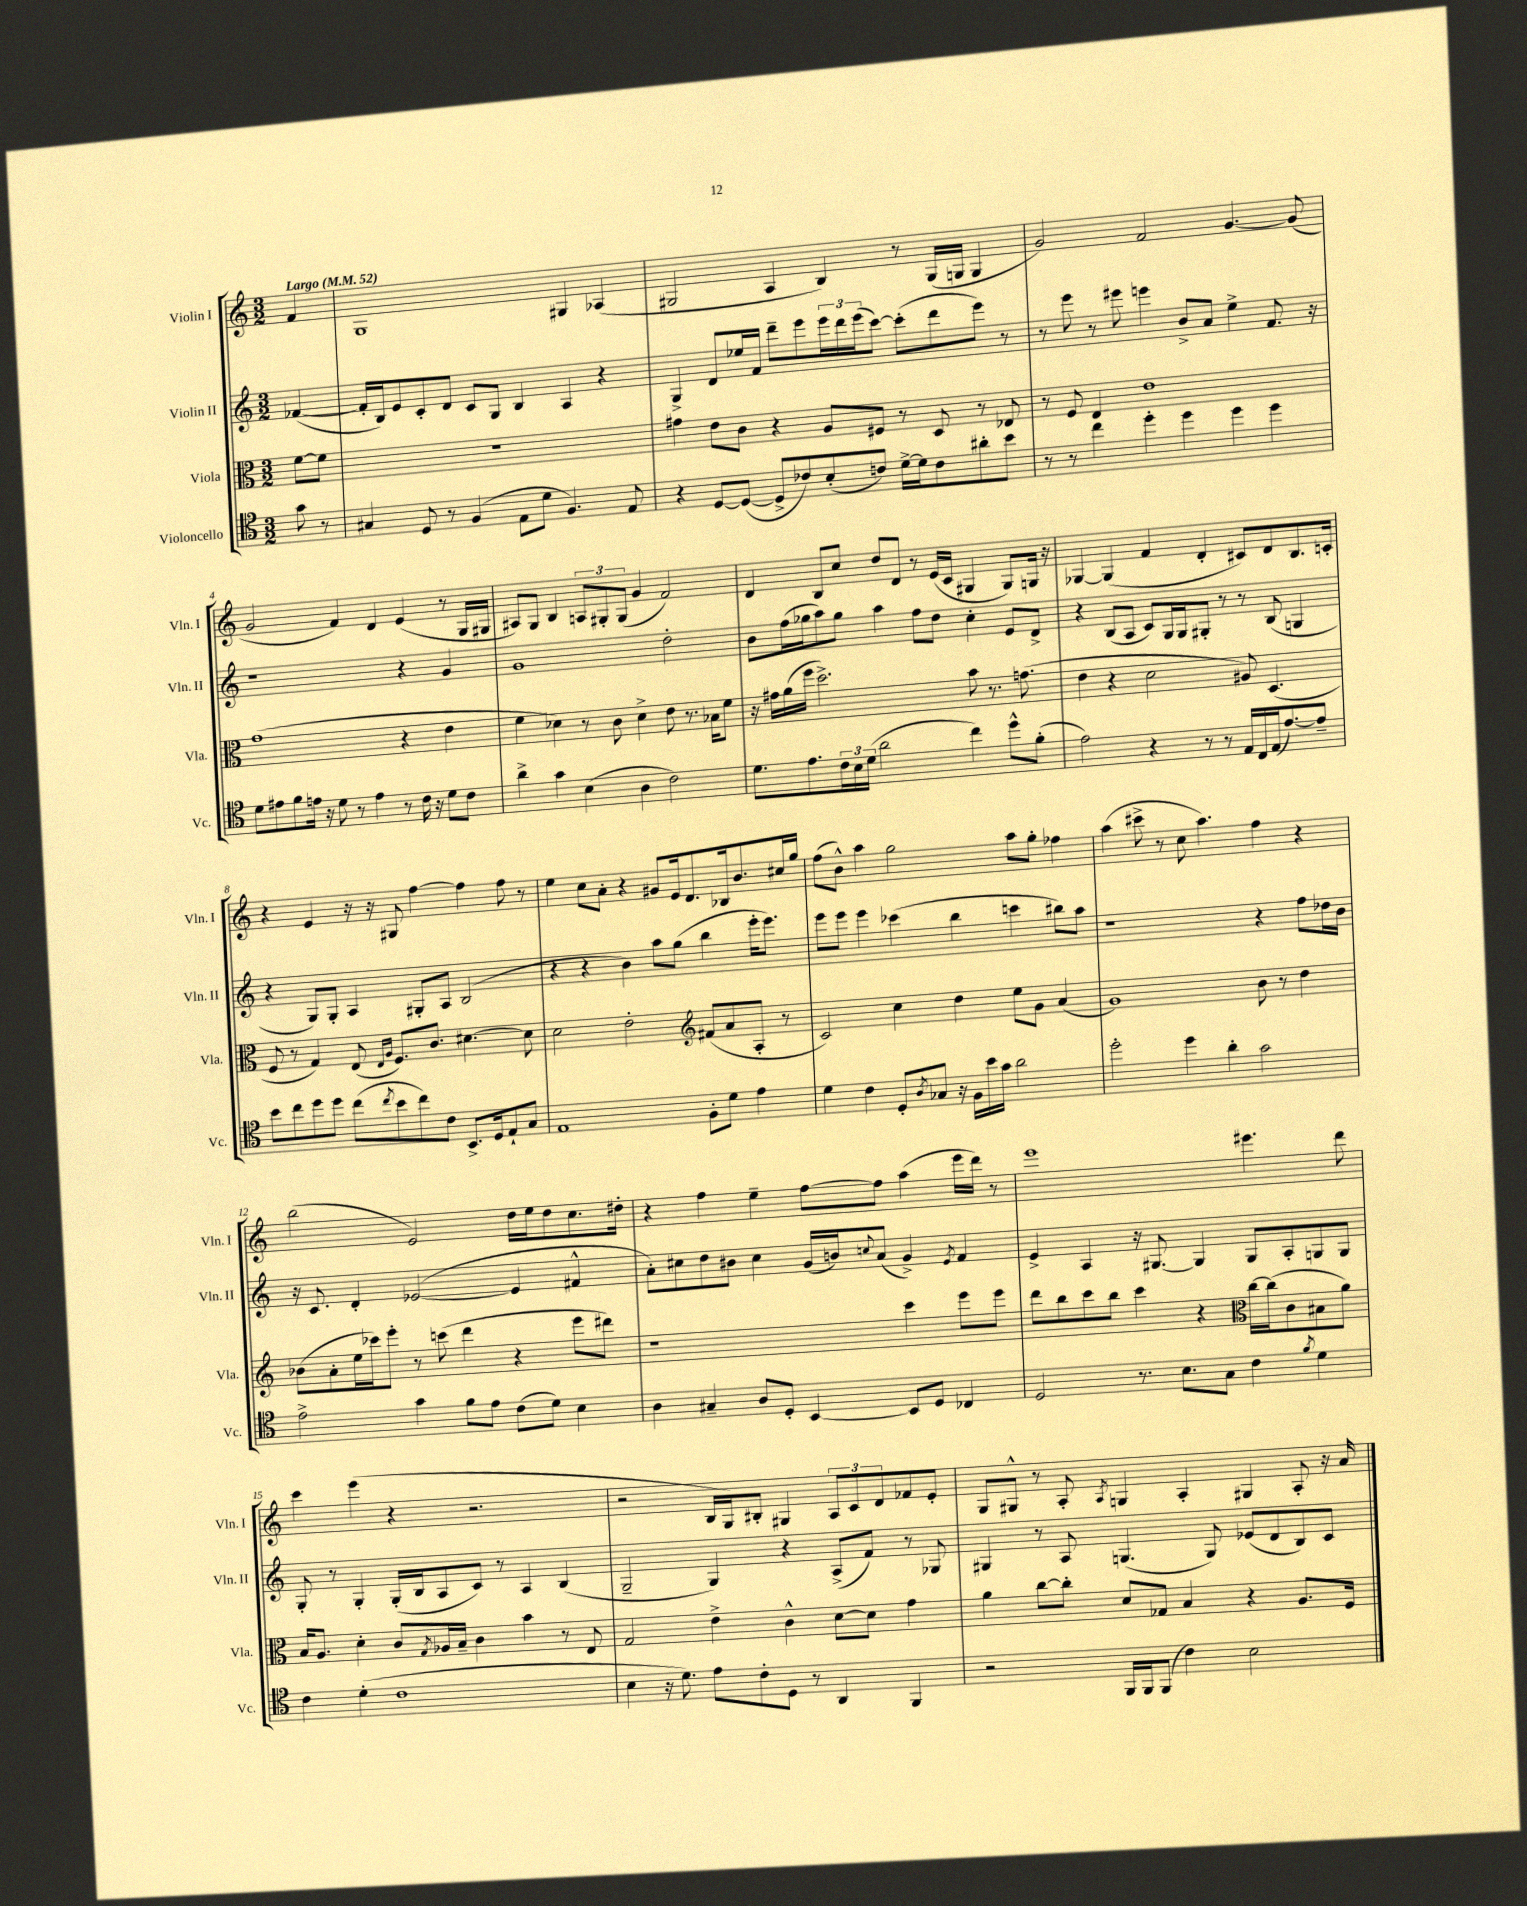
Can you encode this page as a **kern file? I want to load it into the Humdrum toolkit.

**kern	**kern	**kern	**kern
*staff4	*staff3	*staff2	*staff1
*clefC4	*clefC3	*clefG2	*clefG2
*k[]	*k[]	*k[]	*k[]
*M3/2	*M3/2	*M3/2	*M3/2
*MM52	*MM52	*MM52	*MM52
8g\	[8f\L	([4f-/	4f/
8r	8f\]J	.	.
=	=	=	=
4G#/	1.r	16f-'/]LL	1G
.	.	16B/J)	.
.	.	8e/	.
8D/	.	8c'/	.
8r	.	8d/J	.
(4F/	.	8c/L	.
.	.	8G/J	.
8E\L	.	4B/	.
8d\J	.	.	.
4.F/)	.	4A/	4G#/
.	.	4r	(4A-/
8E/	.	.	.
=	=	=	=
4r	4g#\	4G^/	2G#/
[8D/L	8e\L	8d/L	.
(8D/_J	8c\J	16ee-/L	.
.	.	16f/JJ	.
8D^/]L	4r	8ddd~\L	4A/
8c-/)	.	8eee\	.
(8B'/	8A/L	24eee\L	4B/)
.	.	24ddd\	.
.	.	(24eee\J	.
8c/J)	8F#/J	[8ccc\J)	.
[16d^\LL	8r	(8ccc'\]L	8r
16d\]J	.	.	.
8c\	8D/	8ddd\	(16G#/LL
.	.	.	16G/JJ
8a#'\	8r	8eee\J)	4G/
8b\J	8E-/	8r	.
=	=	=	=
8r	8r	8r	2g/)
8r	8F/	8eee\	.
4cc\	4E/	8r	.
.	.	8eee#\	.
4dd'\	1e	4eee\	2f/
4dd\	.	8b^/L	.
.	.	8a/J	.
4dd\	.	4ee^\	[4.g/
4dd\	.	8.f/	.
.	.	.	(8g/]
.	.	16r	.
=	=	=	=
8d\L	(1g	1r	2g/
8e#\	.	.	.
8f\	.	.	.
16e\Jk	.	.	.
16r	.	.	.
8d\	.	.	4f/)
8r	.	.	.
4e\	.	.	4d/
8r	4r	4r	(4e/
16c\	.	.	.
16r	.	.	.
8d\L	4e\	4g/	8r
8c\J	.	.	16G/LL
.	.	.	16G#/JJ
=	=	=	=
4a^\	4f\	1g	8A#/L)
.	.	.	8G/J
4g\	4d-\)	.	4B/
(4B\	8r	.	12A/L
.	.	.	12G#'/
.	8c\	.	.
.	.	.	(12G#/J
4A\	4d-^\	.	4g/
2c\)	8e\	2dd'\	2f/)
.	8.r	.	.
.	16B-\LK	.	.
.	8f\J	.	.
=	=	=	=
8.d\L	16r	8b\L	4d/
.	16g#\LL	.	.
.	(16a\	(16ff\L	.
8.e\	16ff\JJ	16gg-\J	.
.	2.dd^\)	8aa\)	8B/L
24c\L	.	8gg-\J	8cc/J
24B\	.	.	.
(24d\JJ	.	.	.
2a\	.	4aa\	8dd/L
.	.	.	8d/J
.	.	8ff\L	8r
.	.	8dd\J	(16e/LL
.	.	.	16c/JJ
4cc\)	8b\	4cc'\	4G#/
.	8.r	.	.
8dd^^\L	.	8e/L	8G#/L)
.	(8.g\	.	.
(8f'\J	.	8d^/J	16G/Jk
.	.	.	16r
=	=	=	=
2e\)	4e\	4r	[4G-/
.	4r	(8B/L	(4G-/]
.	.	8A/J	.
4r	2d\	8c/L)	4f/
.	.	16G/L	.
.	.	16G/J	.
8r	.	8G#'/J	4d'/
8r	.	8r	.
16E/LL	8A#/)	8r	8c#/L)
16C/	.	.	.
(16E/J	(4.D/	(8B/	8d/
[8.e/)	.	.	.
.	.	4G/	8.B/
8e~/]J	.	.	.
.	.	.	16c'/Jk
=	=	=	=
8b\L	8F/	4r	4r
8cc\	8r	.	.
8dd\	4G/)	8G/L)	4e/
8dd\J	.	8G'/J	.
(8cc\L	(8E/	4A/	16r
.	.	.	16r
.	16qqE/LL	.	.
8qcc/	16qqA/JJ	.	.
8b\	8.F/L)	.	8G#/
8cc\)	.	8G#'/L	[4ff\
.	8.c/J	.	.
8c\J	.	8A/J	.
8.BB^/L	[4.d#\	(2B/	4ff\]
16D/k	.	.	.
8E`/	.	.	8ff\
8G/J	8d#\]	.	8r
=	=	=	=
1E	2d\	4r	4ee\
.	.	4r	8cc\L
.	.	.	8a'\J
.	2e'\	4b\)	4r
.	.	8aa\L	8g#/L
.	.	(8gg\J	16e/k
.	.	.	8.d/
*	*clefG2	*	*
8F'\L	(8f#/L	4bb\	.
8d\J	8a/	.	16B-/k
.	.	.	8.b/
4e\	8A'/J	16eee'\LK	.
.	.	8.eee\J)	.
.	8r	.	16cc#/L
.	.	.	16gg/JJ
=	=	=	=
4d\	2c/)	8eee\L	(8ff\L
.	.	8eee\J	8b^^\J)
4c\	.	4eee\	4aa\
8D'/L	4cc\	(4ccc-\	2gg\
8qA/	.	.	.
8G-/J	.	.	.
16r	4dd\	4bb\	.
16F\LL	.	.	.
16b\	.	.	.
16g\JJ	.	.	.
2a\	8ee\L	4ccc\	8aa\L
.	8g\J	.	8gg'\J
.	(4a/	8bb#\L)	4ff-\
.	.	8aa\J	.
=	=	=	=
2dd'\	1g)	1r	(4aa\
.	.	.	8ccc#^\
.	.	.	8r
4dd\	.	.	8cc\
.	.	.	4.aa\)
4a'\	.	.	.
2g\	8b\	4r	4ff\
.	8r	.	.
.	4dd\	8ff\L	4r
.	.	16dd-\L	.
.	.	16b\JJ	.
=	=	=	=
2e^\	(8b-\L	16r	(2bb\
.	.	8.c/	.
.	8a'\	.	.
.	16ee\L	4d'/	.
.	16ccc-\J)	.	.
.	8eee'\J	.	.
4g\	8r	([2e-/	2e/)
.	(8ccc\	.	.
8f\L	4ddd\	.	.
8e\J	.	.	.
(8c\L	4r	4e-/]	16dd\LL
.	.	.	16ee\J
8d\J)	.	.	8dd\
4B\	8eee\L	4f#^^/	8.cc\
.	8ddd#\J)	.	.
.	.	.	16dd#'\Jk
=	=	=	=
4A\	1r	8a'\L)	4r
.	.	8cc#\	.
4G#~/	.	8dd\	4ff\
.	.	8b#\J	.
8A/L	.	4cc#\	4ee~\
8D'/J	.	.	.
[4BB/	.	(16g/LL	[8ff\L
.	.	16b/J)	.
.	.	8qqcc/	.
.	.	(8a/J	8ff\]J
8BB/]L	4ccc\	4g^/)	(4aa\
8D/J	.	.	.
.	.	8qe/	.
4C-/	8eee\L	4f/	16eee\LL
.	.	.	16ddd\JJ)
.	8eee\J	.	8r
=	=	=	=
2D/	8ddd\L	4e^/	1eee
.	8bb\	.	.
.	8ccc\	4A/	.
.	8bb\J	.	.
8.r	4ccc\	16r	.
.	.	[8.G#/	.
8.B\L	.	.	.
.	4r	4G#/]	.
8G\J	.	.	.
*	*clefC3	*	*
4c\	[16cc\LL	8G#/L	4.eee#\
.	(16cc\]J	.	.
.	8c\	8A'/	.
8qf/	.	.	.
4d\	8B#\	8G/	.
.	8a\J)	8G/J	8ddd\
=	=	=	=
4c\	16B/LK	8G'/	4ccc\
.	8.A/J	.	.
.	.	8r	.
(4d'\	4d'\	4G'/	(4eee\
1c	8c/L	(16G'/LL	4r
.	.	16B/J	.
.	8qG/	.	.
.	16A-/L	8A/	.
.	16B~/JJ	.	.
.	4c\	8c/J)	2.r
.	.	8r	.
.	4b\	4A/	.
.	8r	(4B/	.
.	8E/	.	.
=	=	=	=
4B\	2G/	2G~/	2r
16r	.	.	.
8.d\)	.	.	.
8e\L	4e^\	4G/)	16B/LL
.	.	.	16G/J)
8c'\	.	.	8B#'/J
8D\J	4c^^\	4r	4G#/
8r	.	.	.
4AA/	[8d\L	(8A^/L	12A/L
.	.	.	12c/
.	8d\]J	8f/J)	.
.	.	.	12d/
4FF/	4g\	8r	8f-/
.	.	8G-/	8e'/J
=	=	=	=
2r	4a\	4G#/	8G/L
.	.	.	8G#^^/J
.	[8cc\L	8r	8r
.	8cc'\]J	8A/	8A'/
.	.	.	8qA/
16FF/LL	8d/L	(4.G/	4G/
16FF/J	.	.	.
(8FF/J	8G-/J	.	.
4c\)	4B/	.	4A'/
.	.	8G/)	.
2B\	4r	(8e-/L	4G#/
.	.	8d/	.
.	8.A/L	8B/)	8A'/
.	.	8c/J	16r
.	16F/Jk	.	16a/
==	==	==	==
*-	*-	*-	*-
